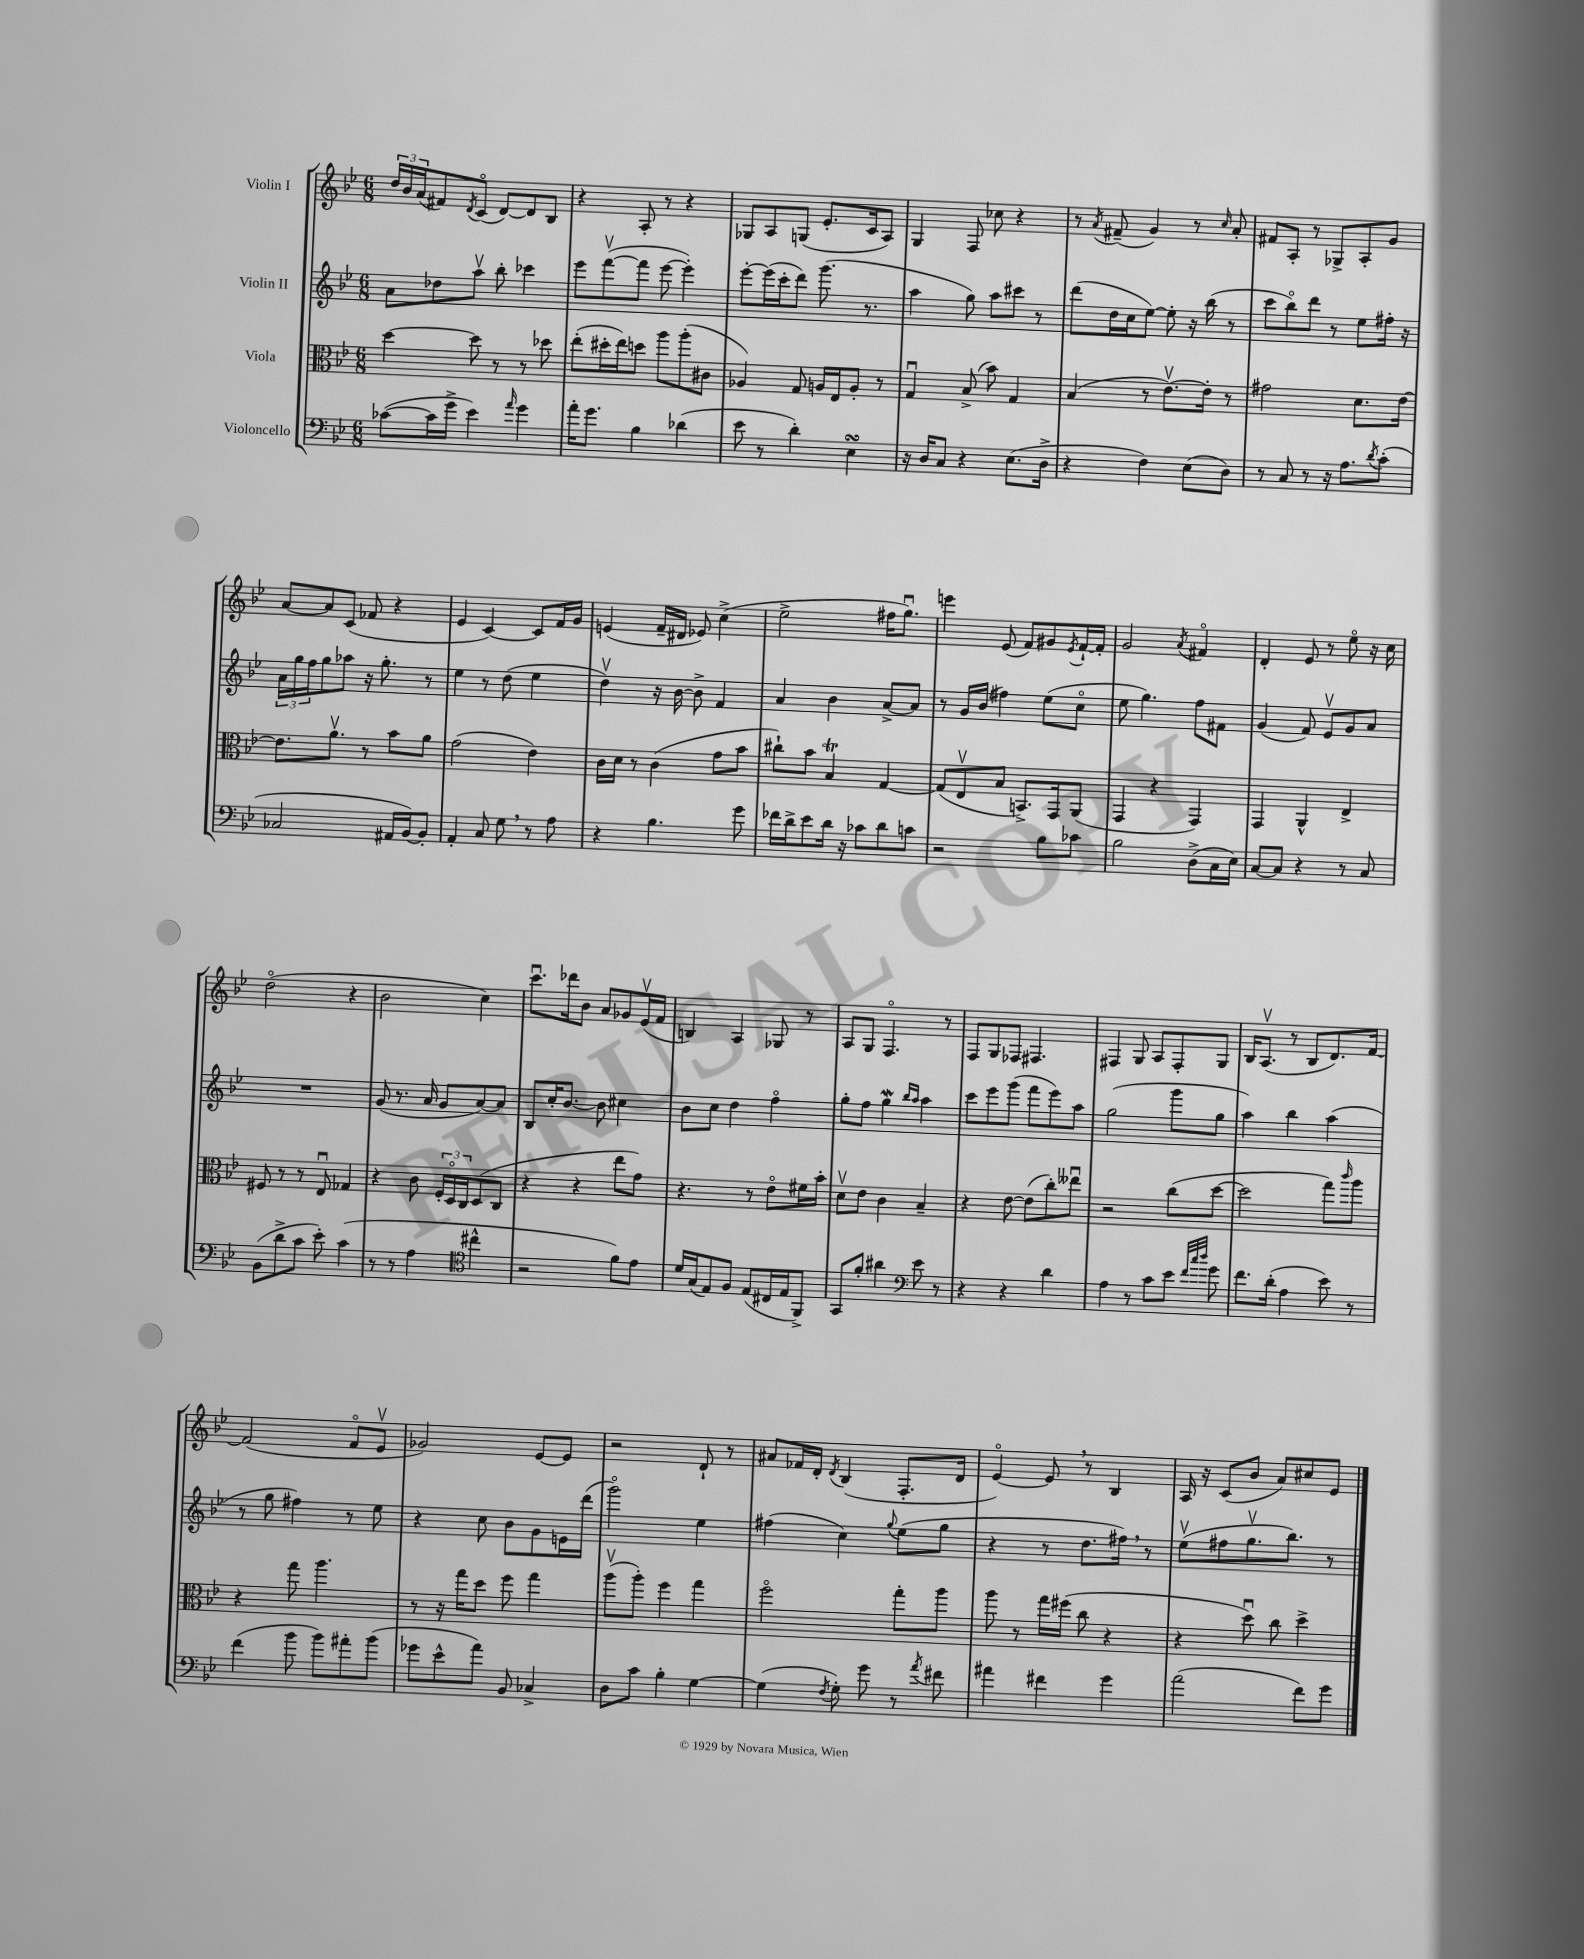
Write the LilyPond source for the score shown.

<<
\new StaffGroup <<
\new Staff = "s0" \with { instrumentName = "Violin I" } {
    \clef treble \key bes \major \numericTimeSignature \time 6/8
    \tuplet 3/2 { d''16 bes'16 a'16( } fis'8) \acciaccatura { d'8 } c'8\flageolet( d'8~) d'8 bes8 |
    r4 a8-. r8 r4 |
    ges8 a8 g8( ees'8.-. c'16 a8) |
    g4 f8 ces''8 r4 |
    r8 \acciaccatura { a'8 } fis'8--( g'4) r8 \grace { c''16 } a'8-. |
    fis'8 a8-. r8 ges8-> a8-. g'8 |
    a'8~ a'8 c'8( fes'8 r4 |
    ees'4 c'4~) c'8 f'16 g'16 |
    e'4( f'16-- dis'16 ees'8) c''4->( |
    ees''2-> fis''16 g''8.\downbow) |
    e'''4 ees'8( f'8) gis'8 \acciaccatura { ees'8 } f'16~-! f'16-. |
    g'2 \acciaccatura { a'8 } fis'4\flageolet |
    d'4-. ees'8 r8 ees''8\flageolet r16 c''16 |
    d''2\flageolet( r4 |
    bes'2 c''4) |
    c'''8.\downbow des'''16 bes'8 a'8 ges'8 ees'16\upbow( f'16 |
    b4) a4 ges8 r8 |
    a8 g8 f4.\flageolet r8 |
    f8 g8 fes8 fis4. |
    fis4 g8 a8 fis8-. g8 |
    bes16 a8.\upbow( r8 bes8 d'8.) f'16~ |
    f'2( f'8\flageolet ees'8\upbow |
    ges'2) ees'8~ ees'8 |
    r2 d'8-! r8 |
    ais'8 fes'16 d'16-. \acciaccatura { d'8 } bes4( f8.-. d'16 |
    ees'4~\flageolet) ees'8 \breathe r8 bes4 |
    a16 r16 c'8( bes'8 a'8) cis''8 ees'8 \bar "|." |
}
\new Staff = "s1" \with { instrumentName = "Violin II" } {
    \clef treble \key bes \major \numericTimeSignature \time 6/8
    a'8 des''8 a''8\upbow bes''8-. ces'''4 |
    ees'''8 f'''8~\upbow( f'''8 ees'''8~ ees'''4-.) |
    ees'''8~-. ees'''16( c'''16-. d'''8) g'''8.( r8. |
    a''4 g''8) a''8 cis'''8 r8 |
    d'''8( d''16 c''16 ees''8~) ees''8-. r16 bes''16( r8 |
    c'''8 bes''8\flageolet) d'''8 r8 ees''8 fis''16-. r16 |
    \tuplet 3/2 { a'16 g''16 f''16 } g''8 aes''8 r16 g''8.-. r8 |
    ees''4 r8 d''8( ees''4 |
    d''4\upbow) r16 bes'16~ bes'8-> f'4 |
    a'4 bes'4 a'8~-> a'8 |
    r8 g'16 bes'16( fis''4) ees''8( c''8\flageolet |
    ees''8 g''4.) f''8 fis'8 |
    g'4( f'8) ees'8\upbow g'8 a'8 |
    R2. |
    g'8( r8. a'16 g'8 a'8~) a'8 |
    bes8 c''16-. bes'8.~ bes'8 cis''4 |
    bes'8 c''8 d''4 f''4\flageolet |
    g''8-. f''8 g''4\mordent \grace { bes''16 a''16 } a''4 |
    c'''8 ees'''8 g'''8( f'''8 ees'''8) a''8 |
    g''2( g'''8 g''8 |
    a''4) bes''4 a''4( |
    r8 g''8 fis''4) r8 ees''8 |
    r4 c''8 bes'8 g'8 e'16 d'''16( |
    g'''2\flageolet) ees''4 |
    fis''4( c''4) \appoggiatura { g''8 } ees''8( g''8 |
    r4 r8 d''8. fis''16) \breathe r8 |
    ees''8\upbow( fis''8 g''8.\upbow bes''8.) r8 \bar "|." |
}
\new Staff = "s2" \with { instrumentName = "Viola" } {
    \clef alto \key bes \major \numericTimeSignature \time 6/8
    d''4~ d''8 r8 r8 des''8 |
    ees''8-.( dis''16-. ees''16) d''8 a''8 a''8-.( cis'8 |
    aes4) g8 a16 ees16 a8-. r8 |
    g4\downbow bes8->( bes'8) g4 |
    bes4( r8 ees'8.~\upbow) ees'16-. r8 |
    gis'2 d'8. ees'16~ |
    ees'8. a'8.\upbow r8 bes'8 a'8 |
    g'2( ees'4) |
    c'16 d'16 r8 c'4( g'8 bes'8 |
    cis''8-!) bes'8 bes4\trill g4~ |
    g8( ees8\upbow bes8 b,8.->) g,16 a,8( |
    g,4 r4 g,4) |
    g,4 a,4-^ ees4-> |
    fis8 r8 r8 ees8\downbow ges4 |
    r4 c'8 \tuplet 3/2 { f16-. d16\flageolet c16 } d8( c8 |
    r4 r4 ees''8 g'8) |
    r4. r8 ees'8\flageolet fis'16 bes'16-. |
    d'8\upbow ees'8 c'4 bes4-- |
    r4 ees'8~ ees'8( c''8-.) eeses''8\downbow |
    r2 c''8( d''8~ |
    d''2 g''8) \grace { c'''16 } a''8 |
    r4 g''8 a''4. |
    r8 r16 g''16 d''8 f''8 g''4 |
    a''8\upbow( a''8-.) f''4 g''4 |
    f''2\flageolet g''8-. a''8 |
    a''8 r8 g''16 fis''16( c''8 r4 |
    r4 d''8\downbow) c''8 d''4-> \bar "|." |
}
\new Staff = "s3" \with { instrumentName = "Violoncello" } {
    \clef bass \key bes \major \numericTimeSignature \time 6/8
    ces'8~( ces'16 g'16-> ees'4) \grace { a'16 } g'4 |
    a'16-. g'8. bes4 des'4( |
    ees'8 r8 d'4-.) ees4\turn |
    r16 d16 c8 r4 ees8.( d16-> |
    r4 f4) ees8( d8) |
    r8 c8 r8 r16 a8. \acciaccatura { d'8 } c'8-.( |
    ces2 ais,16 bes,16~) bes,8-. |
    a,4-. c8 g8 \breathe r8 a8 |
    r4 bes4. g'8 |
    fes'16 d'16-> ees'8 d'16 r16 ces'8 d'8 c'8 |
    r2 bes8 ces'8 |
    bes2 d8->( c16 ees16) |
    c8~ c8 r4 r8 c8 |
    bes,8( d'8-> c'8 ees'8-.) c'4( |
    r8 r8 a4 \clef tenor cis''4-^ |
    r2 f'8) ees'8 |
    d'16 g16( ees8) f8 ees8( cis16 ees16 f,8->) |
    g,8 f'8-. ais'4 \clef bass ees'8 r8 |
    r4 r4 d'4 |
    a4 r8 c'8 ees'8 \grace { f'32 c''32 d''32 } g'8 |
    f'8. d'16-.( a4 ees'8) r8 |
    f'4( bes'8 bes'8) ais'8-. bes'8( |
    ges'8 ees'8-^ a'8) bes,8 ces4-> |
    d8 c'8 bes4-. g4~ |
    g4( \acciaccatura { f8 } g8-.) g'8 r8 \acciaccatura { a'8 } fis'8 |
    ais'4 fis'4 g'4 |
    a'2( f'8) g'8 \bar "|." |
}
>>
>>
\layout { \context { \Score \remove "Bar_number_engraver" } }
